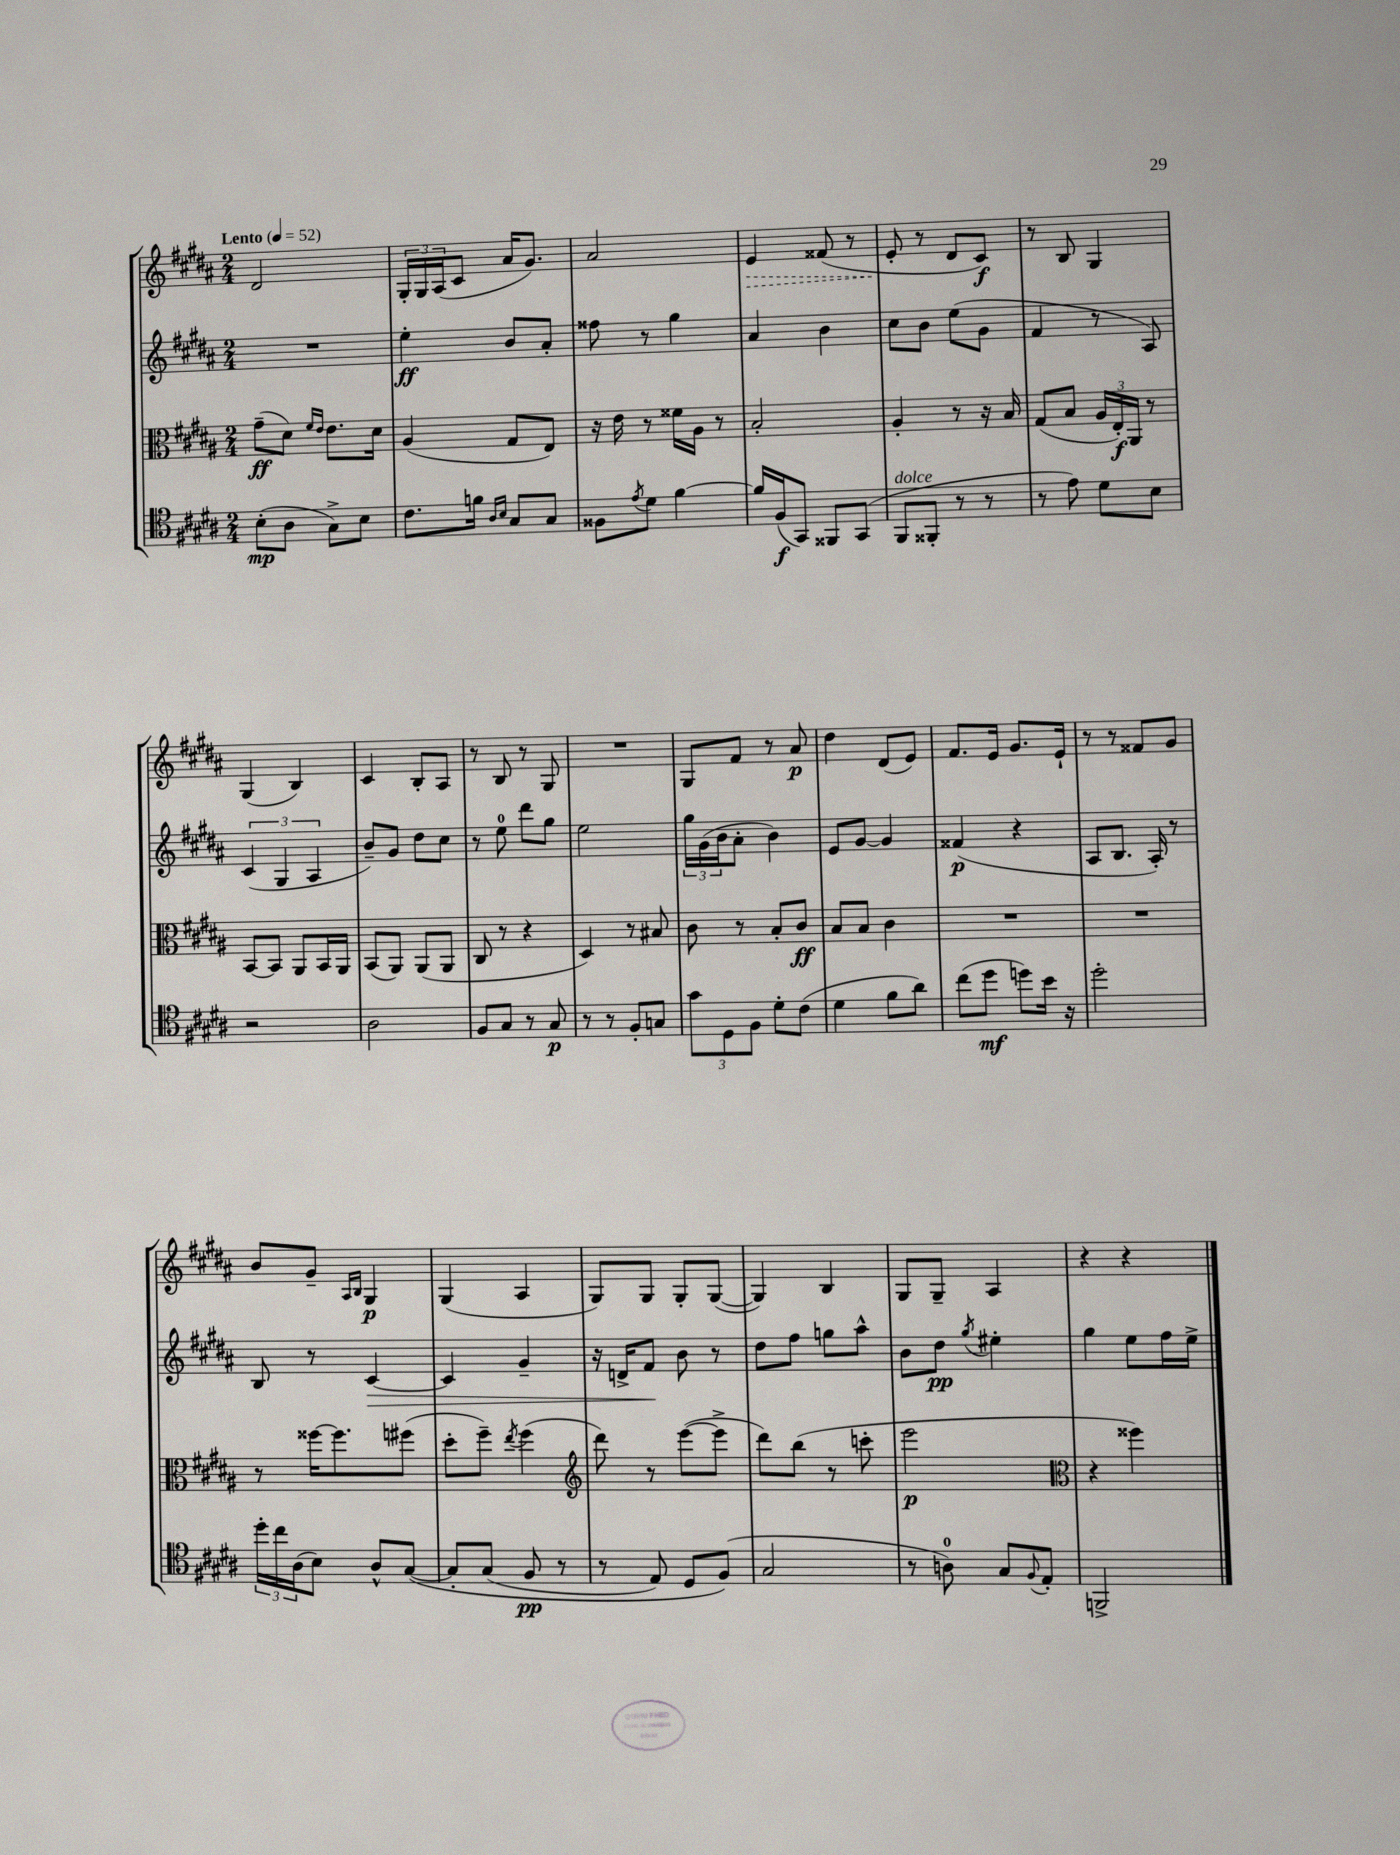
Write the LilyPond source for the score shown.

<<
\new StaffGroup <<
\new Staff = "s0" {
    \clef treble \key b \major \numericTimeSignature \time 2/4 \tempo "Lento" 4 = 52
    dis'2 |
    \tuplet 3/2 { gis16-. gis16 ais16( } cis'8 ais'16 gis'8.) |
    ais'2 |
    \once \override Hairpin.style = #'dashed-line e'4\> fisis'8( r8 |
    e'8-.\! r8 dis'8 cis'8\f) |
    r8 b8 gis4 |
    gis4( b4) |
    cis'4 b8-. ais8 |
    r8 b8 r8 gis8 |
    R2 |
    gis8 fis'8 r8 ais'8\p |
    dis''4 dis'8( e'8) |
    fis'8. e'16 gis'8. e'16-! |
    r8 r8 fisis'8 gis'8 |
    b'8 gis'8-- \grace { ais16 b16 } gis4\p |
    gis4( ais4 |
    gis8) gis8 gis8-. gis8~( |
    gis4) b4 |
    gis8 gis8-- ais4 |
    r4 r4 \bar "|." |
}
\new Staff = "s1" {
    \clef treble \key b \major \numericTimeSignature \time 2/4
    R2 |
    e''4-.\ff b'8 ais'8-. |
    fisis''8 r8 gis''4 |
    ais'4 b'4 |
    cis''8 b'8 e''8( gis'8 |
    fis'4 r8 ais8) |
    \tuplet 3/2 { cis'4( gis4 ais4 } |
    b'8--) gis'8 dis''8 cis''8 |
    r8 e''8-0 dis'''8 gis''8 |
    e''2 |
    \tuplet 3/2 { gis''16 gis'16( b'16 } ais'8-. b'4) |
    e'8 gis'8~ gis'4 |
    fisis'4\p( r4 |
    ais8 b8. ais16-.) r8 |
    b8 r8 cis'4~\> |
    cis'4 gis'4-- |
    r16 d'16-> fis'8\! b'8 r8 |
    dis''8 fis''8 g''8 ais''8-^ |
    b'8 dis''8\pp \acciaccatura { gis''8 } eis''4-. |
    gis''4 e''8 fis''16 e''16-> \bar "|." |
}
\new Staff = "s2" {
    \clef alto \key b \major \numericTimeSignature \time 2/4
    gis'8--\ff( dis'8) \grace { fis'16 e'16 } e'8. dis'16 |
    ais4( gis8 e8) |
    r16 e'16 r8 fisis'16 ais16 r8 |
    b2-. |
    ais4-. r8 r16 b16 |
    gis8( b8 \tuplet 3/2 { ais16 e16-.\f) ais,16 } r8 |
    b,8~ b,8 ais,8 b,16 ais,16 |
    b,8( ais,8) ais,8( ais,8 |
    cis8 r8 r4 |
    dis4) r8 bis8 |
    cis'8 r8 b8-. cis'8\ff |
    b8 b8 cis'4 |
    R2 |
    R2 |
    r8 fisis''16~ fisis''8. fis''8( |
    dis''8-. fis''8--) \acciaccatura { e''8 } fis''4( |
    \clef treble dis'''8) r8 e'''8~( e'''8-> |
    dis'''8) b''8( r8 c'''8-. |
    e'''2\p |
    \clef alto r4 fisis''4) \bar "|." |
}
\new Staff = "s3" {
    \clef tenor \key b \major \numericTimeSignature \time 2/4
    b8-.\mp( ais8 gis8->) b8 |
    cis'8. f'16 \grace { ais16 b16 } gis8 gis8 |
    fisis8 \acciaccatura { e'8 } dis'8 fis'4~ |
    fis'16 fis16\f( gis,8) fisis,8 gis,8( |
    fis,8^\markup { \italic "dolce" } fisis,8-. r8 r8 |
    r8 e'8) dis'8 b8 |
    r2 |
    ais2 |
    fis8 gis8 r8 gis8\p |
    r8 r8 fis8-. g8 |
    \tuplet 3/2 { gis'8 dis8 fis8 } dis'8-. cis'8( |
    dis'4 fis'8 ais'8) |
    cis''8( dis''8\mf d''8) b'16 r16 |
    dis''2-. |
    \tuplet 3/2 { dis''16-. cis''16 ais16( } b8) ais8-^ gis8~\( |
    gis8-. gis8( fis8\pp r8 |
    r8 e8) dis8 fis8(\) |
    gis2 |
    r8 a8-0) gis8 \appoggiatura { fis8 } e8-. |
    f,2-> \bar "|." |
}
>>
>>
\layout { \context { \Score \remove "Bar_number_engraver" } }
